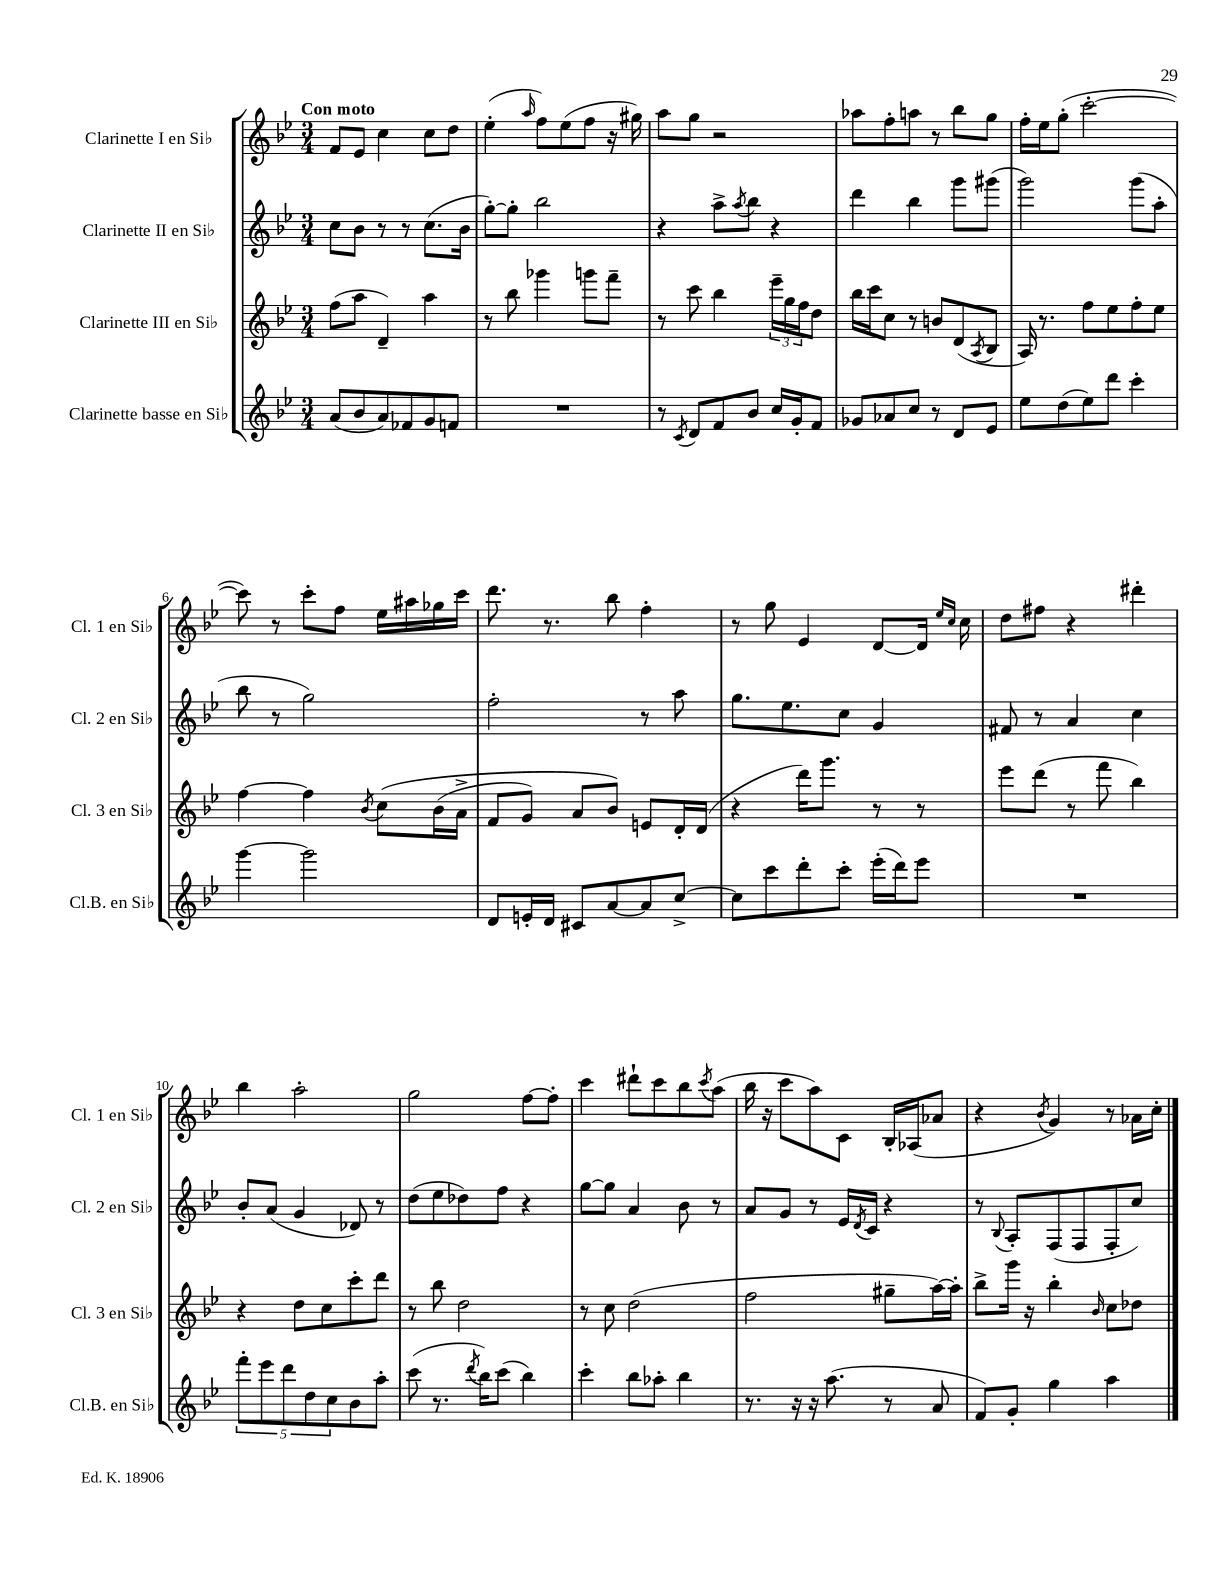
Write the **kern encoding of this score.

**kern	**kern	**kern	**kern
*staff4	*staff3	*staff2	*staff1
*clefG2	*clefG2	*clefG2	*clefG2
*k[b-e-]	*k[b-e-]	*k[b-e-]	*k[b-e-]
*M3/4	*M3/4	*M3/4	*M3/4
(8a	(8ff	8cc	8f
8b-	8aa	8b-	8e-
8a)	4d~)	8r	4cc
8f-	.	8r	.
8g	4aa	(8.cc	8cc
8f	.	.	8dd
.	.	16b-	.
=	=	=	=
2.r	8r	[8gg')	(4ee-'
.	8bb-	8gg']	.
.	.	.	16qqaa
.	4ggg-	2bb-	8ff)
.	.	.	(8ee-
.	8ggg	.	8ff
.	8fff~	.	16r
.	.	.	16gg#)
=	=	=	=
8r	8r	4r	8aa
8qc	.	.	.
8d	8ccc	.	8gg
8f	4bb-	8aa^	2r
.	.	8qaa	.
8b-	.	8bb-	.
16cc	24eee-~	4r	.
.	24gg	.	.
16g'	.	.	.
.	24ff	.	.
8f	8dd	.	.
=	=	=	=
8g-	16bb-	4ddd	8aa-
.	16ccc	.	.
8a-	8cc	.	8ff'
8cc	8r	4bb-	8aa
8r	8b	.	8r
8d	(8d	8ggg	8bb-
.	8qA	.	.
8e-	8B-	(8ggg#	8gg
=	=	=	=
8ee-	16A)	2ggg)	16ff'
.	8.r	.	16ee-
(8dd	.	.	(8gg'
8ee-)	8ff	.	[2ccc'
8ddd	8ee-	.	.
4ccc'	8ff'	(8ggg	.
.	8ee-	8aa'	.
=	=	=	=
[4ggg	[4ff	8bb-	8ccc])
.	.	8r	8r
2ggg]	4ff]	2gg)	8ccc'
.	.	.	8ff
.	8qb-	.	.
.	&(8cc	.	16ee-
.	.	.	16aa#
.	(16b-	.	16gg-
.	16a^	.	16ccc
=	=	=	=
8d	8f	2ff'	8.ddd
16e'	8g)	.	.
16d	.	.	8.r
8c#	8a	.	.
[8a	8b-&)	.	8bb-
8a]	8e	8r	4ff'
[8cc^	16d'	8aa	.
.	(16d	.	.
=	=	=	=
8cc]	4r	8.gg	8r
8ccc	.	.	8gg
.	.	8.ee-	.
8ddd'	16ddd)	.	4e-
.	8.ggg	.	.
8ccc'	.	8cc	.
(16eee-'	8r	4g	[8d
16ddd)	.	.	.
8eee-	8r	.	16d]
.	.	.	16qqee-
.	.	.	16qqcc
.	.	.	16cc
=	=	=	=
2.r	8eee-	8f#	8dd
.	(8ddd	8r	8ff#
.	8r	4a	4r
.	8fff	.	.
.	4bb-)	4cc	4ddd#'
=	=	=	=
10fff'	4r	8b-'	4bb-
10eee-	.	.	.
.	.	(8a	.
10ddd	.	.	.
.	8dd	4g	2aa'
10dd	.	.	.
.	8cc	.	.
10cc	.	.	.
8b-	8ccc'	8d-)	.
8aa'	8ddd	8r	.
=	=	=	=
(8ccc	8r	(8dd	2gg
8.r	8bb-	8ee-	.
.	2dd	8dd-)	.
8qddd	.	.	.
16bb-)	.	.	.
(8ccc	.	8ff	.
4bb-)	.	4r	[8ff
.	.	.	8ff']
=	=	=	=
4ccc'	8r	[8gg	4ccc
.	8cc	8gg]	.
8bb-	(2dd	4a	8ddd#`
8aa-'	.	.	8ccc
4bb-	.	8b-	8bb-
.	.	.	8qccc
.	.	8r	(8aa
=	=	=	=
8.r	2ff	8a	16bb-
.	.	.	16r
.	.	8g	8ccc
16r	.	.	.
16r	.	8r	8aa)
(8.aa	.	.	.
.	.	16e-	8c
.	.	8qd	.
.	.	16c	.
8r	8gg#~	4r	16B-'
.	.	.	(16A-
8a	[16aa)	.	8a-
.	16aa']	.	.
=	=	=	=
8f)	8bb-^	8r	4r
.	.	8qqB-	.
8g'	16ggg	8A'	.
.	16r	.	.
.	.	.	8qb-
4gg	4bb-'	(8F	4g)
.	.	8F	.
.	16qqb-	.	.
4aa	8cc	8F'	8r
.	8dd-	8cc)	16a-
.	.	.	16cc'
==	==	==	==
*-	*-	*-	*-
